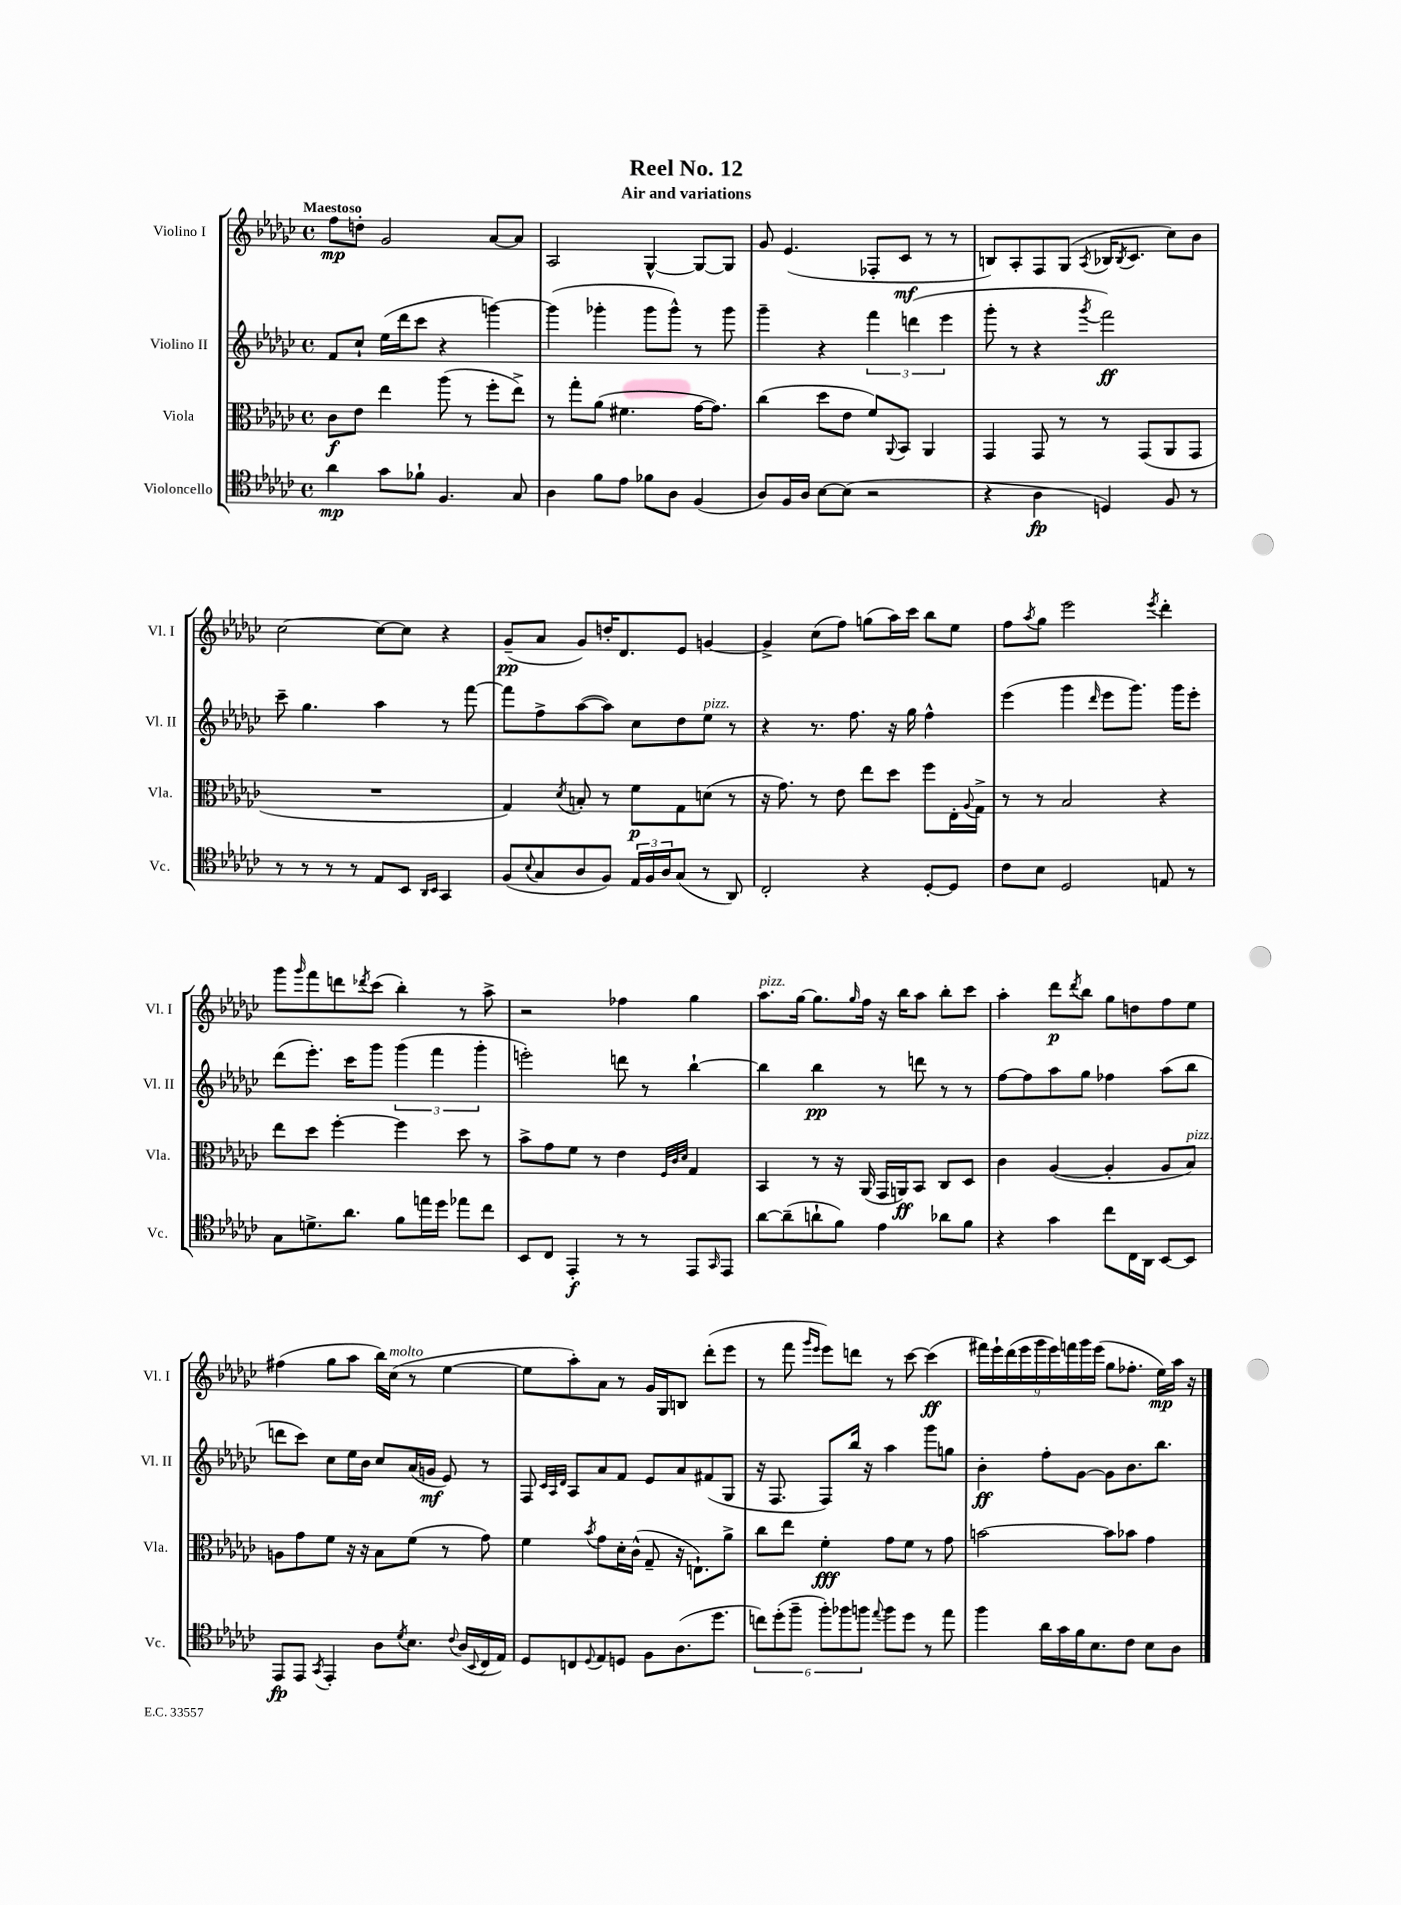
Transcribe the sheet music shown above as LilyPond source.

\header { title = "Reel No. 12" subtitle = "Air and variations" }
<<
\new StaffGroup <<
\new Staff = "s0" \with { instrumentName = "Violino I" shortInstrumentName = "Vl. I" } {
    \clef treble \key ges \major \defaultTimeSignature \time 4/4 \tempo "Maestoso"
    f''8\mp d''8-. ges'2 aes'8~ aes'8 |
    aes2 ges4~-^ ges8~ ges8 |
    ges'8 ees'4.( fes8-. ces'8\mf r8 r8 |
    b8) aes8-. f8 ges8( \acciaccatura { aes8 } bes16 \acciaccatura { bes8 } ces'8. ces''8) bes'8 |
    ces''2~ ces''8~ ces''8 r4 |
    ges'8--\pp( aes'8 ges'8) d''16-. des'8. ees'8 g'4~ |
    g'4-> ces''8( f''8) g''8( aes''16) ces'''16 bes''8 ees''8 |
    f''8 \acciaccatura { aes''8 } ges''8 ees'''2 \acciaccatura { ees'''8 } des'''4-. |
    ges'''8 \grace { ges'''16 } f'''8 d'''8 \acciaccatura { des'''8 } ces'''8( bes''4-.) r8 aes''8-> |
    r2 fes''4 ges''4 |
    aes''8.^\markup { \italic "pizz." } ges''16~ ges''8. \grace { ges''16 } f''16 r16 bes''16 aes''8 bes''8-. ces'''8 |
    aes''4-. des'''8\p \acciaccatura { des'''8 } bes''8 ges''8 d''8 f''8 ees''8 |
    fis''4( ges''8 aes''8 bes''16) ces''16^\markup { \italic "molto" }( r8 ees''4~ |
    ees''8 aes''8-.) aes'8 r8 ges'16 ges16 b8 des'''8-.( ees'''8 |
    r8 f'''8 \grace { ges'''16 ees'''16 } ees'''8) d'''8 r8 ces'''8~ ces'''4\ff( |
    \tuplet 9/8 { fis'''16) ees'''16-! des'''16( ees'''16 ges'''16 ees'''16) f'''16 ges'''16 ees'''16( } ges''8 fes''8.-. ees''16\mp) aes''16 r16 \bar "|." |
}
\new Staff = "s1" \with { instrumentName = "Violino II" shortInstrumentName = "Vl. II" } {
    \clef treble \key ges \major \defaultTimeSignature \time 4/4
    f'8 ces''8-! ees''16( des'''16 ces'''8 r4 g'''4~) |
    g'''4( ges'''4-. ges'''8 ges'''8-^) r8 ges'''8 |
    ges'''4-- r4 \tuplet 3/2 { f'''4 d'''4( ees'''4 } |
    ges'''8-. r8 r4 \acciaccatura { ges'''8 } f'''2\ff) |
    ces'''8-- ges''4. aes''4 r8 f'''8~ |
    f'''8 f''8-> aes''8~( aes''8) ces''8 des''8 ees''8^\markup { \italic "pizz." } r8 |
    r4 r8. f''8. r16 ges''16 f''4-^ |
    ees'''4( ges'''4 \grace { des'''16 } ees'''8 ges'''8.) ges'''16 ees'''8-. |
    des'''8( ees'''8.-.) ces'''16 ges'''8 \tuplet 3/2 { ges'''4( f'''4 ges'''4-. } |
    e'''2-.) d'''8 r8 bes''4~-! |
    bes''4 bes''4\pp r8 d'''8 r8 r8 |
    f''8~ f''8 aes''8 ges''8 fes''4 aes''8( bes''8 |
    d'''8 ces'''8) ces''8 ees''16 bes'16 ces''8 aes'16( g'16\mf ees'8) r8 |
    f8 \grace { ces'32 aes32 des'32 } aes8 aes'8 f'8 ees'8 aes'8 fis'8( ges8 |
    r16 f8. f8) bes''16 r16 aes''4 ges'''8 g''8 |
    bes'4-.\ff f''8-. ges'8~ ges'8 bes'8. bes''8. \bar "|." |
}
\new Staff = "s2" \with { instrumentName = "Viola" shortInstrumentName = "Vla." } {
    \clef alto \key ges \major \defaultTimeSignature \time 4/4
    ces'8\f ees'8 ees''4 aes''8( r8 f''8-. ees''8->) |
    r8 ges''8-. aes'8( fis'4. ges'16~ ges'8.) |
    ces''4( des''8 ees'8 f'8) \appoggiatura { aes,8 } bes,8 aes,4 |
    ges,4 ges,8 r8 r8 ges,8( aes,8 ges,8 |
    R1 |
    ges4) \acciaccatura { des'8 } b8-. r8 f'8\p ges8 d'8( r8 |
    r16 ges'8.) r8 ees'8 ees''8 des''8 f''8 ees16-. \appoggiatura { aes8 } ges16-> |
    r8 r8 bes2 r4 |
    ees''8 des''8 f''4~-. f''4 des''8 r8 |
    bes'8-> ges'8 f'8 r8 ees'4 \grace { f32 ces'32 des'32 } ges4 |
    bes,4 r8 r16 aes,16( ges,16 a,16\ff) bes,8 ces8 des8 |
    ces'4 aes4~( aes4-. aes8 bes8^\markup { \italic "pizz." }) |
    a8 ges'8 f'8 r16 r16 bes8 f'8( r8 ges'8) |
    f'4 \acciaccatura { bes'8 } ges'8 des'16-. ces'16-^( ges8-- r16 e8.-!) aes'8-> |
    ces''8 ees''8 f'4-.\fff ges'8 f'8 r8 ges'8 |
    b'2~ b'8 bes'8 ges'4 \bar "|." |
}
\new Staff = "s3" \with { instrumentName = "Violoncello" shortInstrumentName = "Vc." } {
    \clef tenor \key ges \major \defaultTimeSignature \time 4/4
    aes'4\mp ges'8 fes'8-! f4. ges8 |
    aes4 f'8 ees'8 fes'8 aes8 f4( |
    aes8) f16 aes16 bes8~ bes8( r2 |
    r4 aes4\fp d4) f8 r8 |
    r8 r8 r8 r8 ees8 bes,8 \grace { aes,16 bes,16 } ges,4 |
    f8( \appoggiatura { bes8 } ges8 aes8 f8) \tuplet 3/2 { ees16 f16 aes16 } ges8( r8 aes,8) |
    ces2-. r4 des8~-. des8 |
    ces'8 bes8 des2 e8 r8 |
    ges8 d'8.-> aes'8. f'8 e''16 des''16 ees''8 ces''8 |
    bes,8 ces8 ees,4-.\f r8 r8 ees,8 \grace { ges,16 } ees,8 |
    aes'8~ aes'8--( a'8-! f'8) ees'4 aes'8 f'8 |
    r4 ges'4 ces''8 ces16 aes,16 bes,8~ bes,8 |
    ees,8\fp ees,8 \acciaccatura { ges,8 } ees,4-. aes8 \acciaccatura { des'8 } bes8. \appoggiatura { ces'8 } aes16( \appoggiatura { bes,8 } ces16 ees16) |
    des8 c8 \appoggiatura { des8 } ees8 d8 f8 aes8.( des''8. |
    \tuplet 6/4 { c''8) des''8-.( f''8-- f''8-.) fes''8 f''8 } \appoggiatura { ees''8 } f''8 des''8 r8 ees''8 |
    f''4 aes'16 ges'16 f'16 bes8. ces'8 bes8 aes8 \bar "|." |
}
>>
>>
\layout { \context { \Score \remove "Bar_number_engraver" } }
